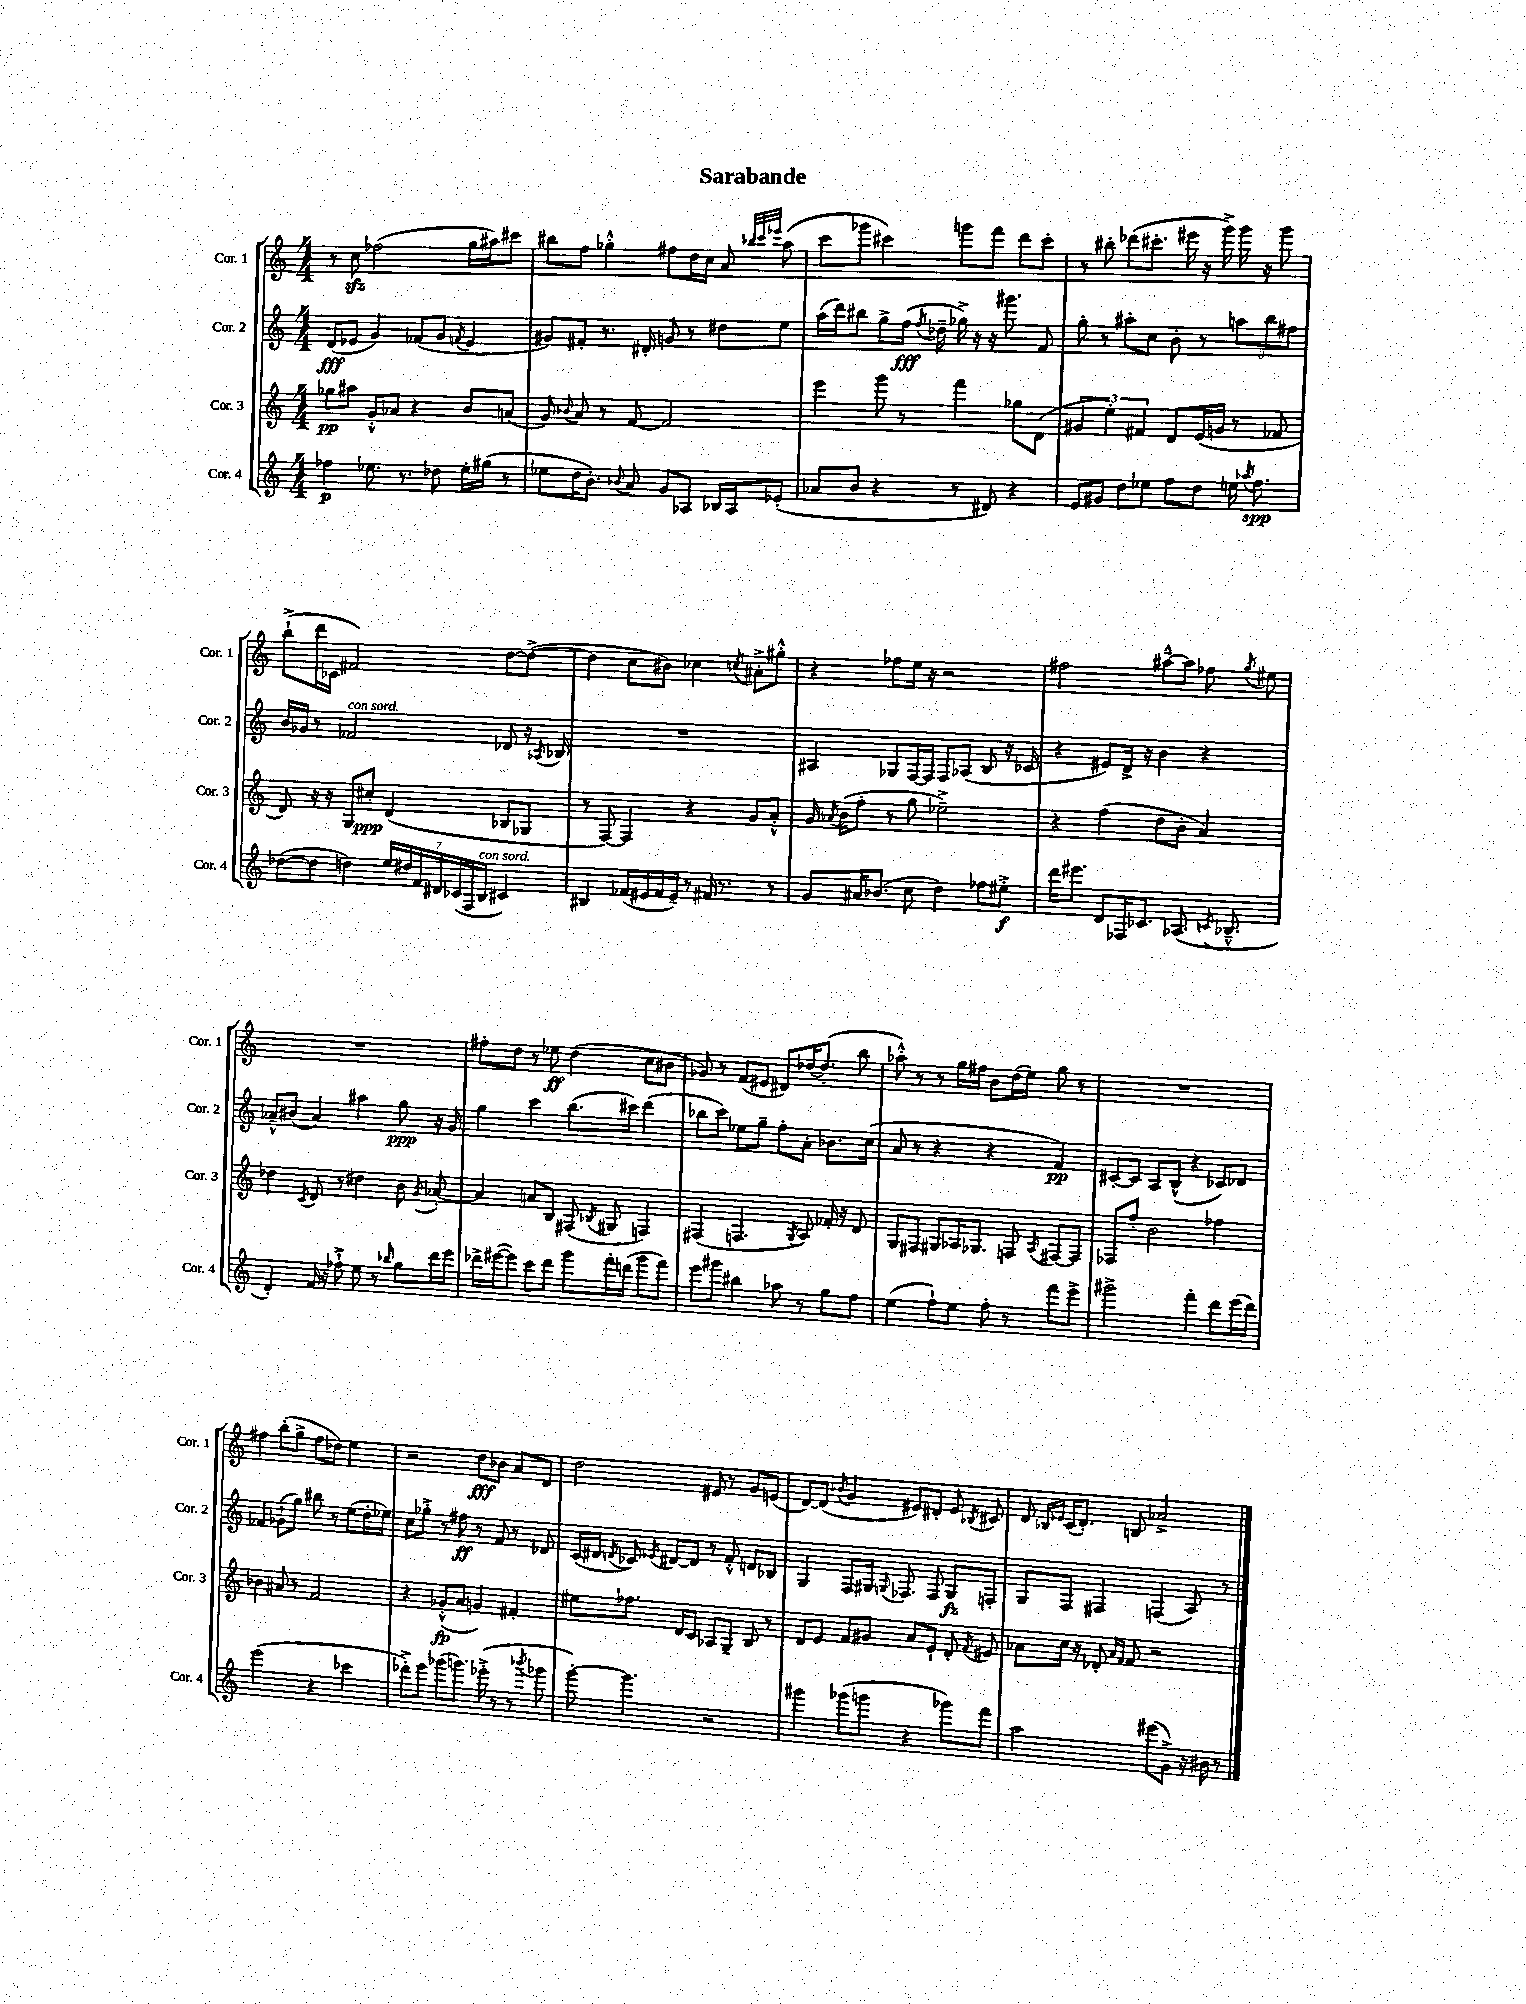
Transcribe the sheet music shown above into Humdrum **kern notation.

**kern	**kern	**kern	**kern
*staff4	*staff3	*staff2	*staff1
*clefG2	*clefG2	*clefG2	*clefG2
*k[]	*k[]	*k[]	*k[]
*M4/4	*M4/4	*M4/4	*M4/4
4ff-\	8gg-\L	(8d/L	8r
.	8aa#\J	8e-/J	8cc\
8.ee-\	8g'^^/L	4g/)	(2ff-\
.	8a-/J	.	.
8.r	.	.	.
.	4r	(8f-/L	.
8dd-\	.	8g/J	.
.	.	8qf/	.
16ee-'\LL	8b/L	4e-/	16gg\LL
(16gg#\JJ	.	.	16aa#\J)
8r	(8a/J	.	8ccc#\J
=	=	=	=
8ee-\L	8g/)	8g#/L)	8bb#\L
.	8qqb-/	.	.
16dd\K	8a/	8f#'/J	8ff\J
8.b'\J)	.	.	.
.	8r	8.r	4gg-'^^\
8qqb-/	.	.	.
8a/	[8f/	.	.
.	.	16d#'/	.
8g/L	2f/]	8g/	8ff#\L
8A-/J	.	8r	16dd\L
.	.	.	16cc\JJ
16B-/LL	.	8dd#\L	8a/
16A-/J	.	.	.
.	.	.	32qqbb-/LLL
.	.	.	32qqccc/
.	.	.	32qqeee-/JJJ
(8e-'/J	.	8ee\J	(8aa\
=	=	=	=
8a-/L	4eee\	(16aa\LL	8ccc\L
.	.	16ddd\J)	.
8b/J	.	8bb#\J	8ggg-\J
4r	8ggg\	8gg^\L	4ccc#\)
.	8r	(16ff\Jk	.
.	.	8qff/	.
.	.	16dd-~\	.
8r	4fff\	16gg-^\)	8ggg\L
.	.	16r	.
8d#/)	.	16r	8fff\J
.	.	8.ggg#\	.
4r	8gg-\L	.	8ddd\L
.	(8d\J	8f/	8ccc#'\J
=	=	=	=
8e/L	6g#/	8gg'\	8r
8g#/J	.	8r	8bb#'\
.	6ee'\)	.	.
8dd\L	.	8aa#'\L	(8ddd-\L
.	6f#/	.	.
8ee-\J	.	8cc\J	8.ccc#'\J
8ff\L	8d/L	8b'\	.
.	.	.	16eee#\
8dd\J	(16e/L	8r	16r
.	16g/JJ	.	16ggg^\)
16ee\	8r	12aa\L	16ggg\
8qaa-/	.	.	.
8.ff\	.	.	16r
.	.	12bb\	.
.	8f-/	.	8ggg\
.	.	12ff#\J	.
=	=	=	=
([8dd-\L	8d/)	16b/LL	(8bb`^\L
.	.	16g-/JJ	.
8dd-\]J	16r	8r	16ddd\L
.	16r	.	16c-\JJ
4dd\)	8G/L	2f-/	2f#/)
.	8cc#'/J	.	.
28ee/LL	(4d/	.	.
28dd#/	.	.	.
28f/	.	.	.
28d#/	.	.	.
(28c-/	.	.	.
28F/	.	.	.
28B/JJ	.	.	.
4c#/)	8B-/L	8d-/	[8dd\L
.	8G-/J	16r	(8dd^\_J
.	.	8qA-/	.
.	.	16B-/	.
=	=	=	=
4B#/	8r	1r	4dd\]
.	[8F/)	.	.
(16f-/LL	4F/]	.	8cc\L
16e#/	.	.	.
16f-/	.	.	8b#\J)
16e#~/JJ)	.	.	.
8r	4r	.	4cc-\
16f#/	.	.	.
8.r	.	.	.
.	.	.	8qcc/
.	8g/L	.	8a#'^\L
8r	8a'^^/J	.	8gg#'^^\J
=	=	=	=
8g/L	16g/	4A#/	4r
.	8qa-/	.	.
.	(16b\LK	.	.
16a#/K	8ff'\J	.	.
(8.b-/J	.	.	.
.	8r	8G-/L	8ff-\L
8cc\	8gg\	[16F/L	16ee\Jk
.	.	16F/]JJ	16r
4dd\)	2ee-~^\)	8F/L	2r
.	.	(8A-/J	.
8ff-\L	.	8B/	.
8ee#'^\J	.	16r	.
.	.	16c-/	.
=	=	=	=
16ddd\LK	4r	4r	2ff#\
8.eee#\J	.	.	.
8d/L	(4ff\	8e#/L)	.
16F-/K	.	16d^/Jk	.
8.c-/J	.	16r	.
.	8dd\L	4b\	[8aa#~^^\L
(8.A-/	8b'\J	.	8aa#\]J
.	4a/)	4r	8ff-\
8qc/	.	.	.
8.B-~^^/	.	.	.
.	.	.	8qgg/
.	.	.	8ee#\
=	=	=	=
4d'/)	4dd-\	8a-~^^/L	1r
.	.	(8b#/J	.
.	8qc/	.	.
16f/	8d/	4a-/)	.
16r	.	.	.
8ff-`^\	8r	.	.
8ee\	4dd#\	4aa#\	.
8r	.	.	.
16qqbb-/	.	.	.
8gg\L	8b\	8gg\	.
.	8qg/	.	.
16ddd\L	[8a-'/	16r	.
16eee\JJ	.	16g/	.
=	=	=	=
16ddd-^\LL	4a-/]	4gg\	8ff#'\L
([16eee#\J	.	.	.
8eee#\]J)	.	.	8dd\J
8ccc\L	8a/L	4ccc\	8r
8ddd-\J	8B/J	.	8ee-\
8ggg\L	(8F#/	(8.bb\L	(4dd\
.	8qB-/	.	.
16fff'\L	8G#/	.	.
(16ddd\JJ	.	16ccc#\Jk)	.
8ggg\L	4F/)	(4ddd\	8cc\L
8fff\J)	.	.	8b#\J
=	=	=	=
8eee\L	(4F#/	8bb-\L	8g-/)
8ggg#\J	.	8ccc\J)	8r
4bb#\	4.F/	8ee-\L	(8f/L
.	.	8gg~\J	8e#/J
8aa-\	.	8ff'\L	8d#/L)
.	8qG/	.	.
8r	8A/)	8a'\J	[16dd-/K
.	.	.	(8.dd-'/]J
8gg\L	16f-'/	8.b-\L	.
.	16r	.	.
8ff\J	8d/	.	8bb\
.	.	(16cc\Jk	.
=	=	=	=
(4ee\	8G/L	8a/	8aa-'^^\)
.	8F#/J	8r	8r
8ff`\L)	8G#/L	4r	8r
8ee\J	16A-/K	.	16gg\LL
.	8.G-/J	.	16ff#\JJ
8ff'\	.	4r	8b\L
8r	8F/	.	(16dd\L
.	.	.	16ee\JJ)
.	8qA-/	.	.
8fff\L	[8F#/L	4f/)	8gg\
8eee^\J	8F#/]J	.	8r
=	=	=	=
2ggg#^\	8F-/L	[8c#'/L	1r
.	8ff'/J	8c#/]J	.
.	2b\	8A/L	.
.	.	(8B^^/J	.
4fff'\	.	4r	.
8ddd\L	4ff-\	8c-/L)	.
(16eee\L	.	8d-/J	.
16ddd\JJ)	.	.	.
=	=	=	=
(2eee\	4b-\	4f-/	4ff#\
.	8a#/	(8g-`\L	(8bb'\L
.	8r	8gg\J)	8gg^\J
4r	2f/	8bb#\	8ff#\L
.	.	8r	8dd-\J)
4ccc-\	.	(8ee\L	4ee\
.	.	16dd'\L	.
.	.	16ee-\JJ)	.
=	=	=	=
8ddd-'^\L)	4r	8cc\L	2r
8eee\J	.	8gg-'^\J	.
(8ggg-\L	(8g-'^^/L	8r	.
8.ggg\J)	8a/J	8ff#\	.
.	4g/)	8r	8dd\L
(16eee-'^\	.	.	.
8r	.	8f/	8b-\J
8r	4f#'/	8r	8a/L
8qbbb-/	.	.	.
8ggg-\	.	8d-/	8d/J
=	=	=	=
[8ggg'\)	8ee#\L	(16c/LL	2dd\
.	.	16d#/JJ	.
.	.	8qd/	.
4.ggg\]	8.ff-\J	8c-/)	.
.	.	8qe-/	.
.	.	[8d#/L	.
.	16d/LK	.	.
.	8c/J	8d#/]J	.
2r	8A-/L	8r	8e#/
.	8G~/J	8f'^^/	8r
.	8B/	8d/L	8g/L
.	8r	8B-/J	(8e/J
=	=	=	=
4ggg#\	8d/L	4G/	[8d/L)
.	8e/J	.	(8d/]J
.	.	.	8qb-/
(8ggg-\L	8f/L	8F/L	4g/
8ggg\J	8g#/J	16G#/Jk	.
.	.	8qqG/	.
.	.	8.F-/	.
4r	8a/L	.	8e#/L)
.	8e`/J	8F-/	8d#'/J
8ggg-\L)	8d'/	8G/L	8e#/
.	8qf/	.	8qB-/
8fff\J	8e#/	8F'/J	8c#/
=	=	=	=
2aa\	8a-\L	8G/L	8d/
.	.	.	16qqB-/LL
.	.	.	16qqe-/JJ
.	16cc\Jk	8F/J	(16c/LK
.	16r	.	8.d'/J)
.	8d-'/	4F#/	.
.	16qqa-/LL	.	.
.	16qqf/JJ	.	.
.	8f/	.	8B/
(8eee#\L	2r	(4F/	2a-^/
8g^\J)	.	.	.
16r	.	8A/)	.
16b#\	.	.	.
8r	.	8r	.
==	==	==	==
*-	*-	*-	*-
